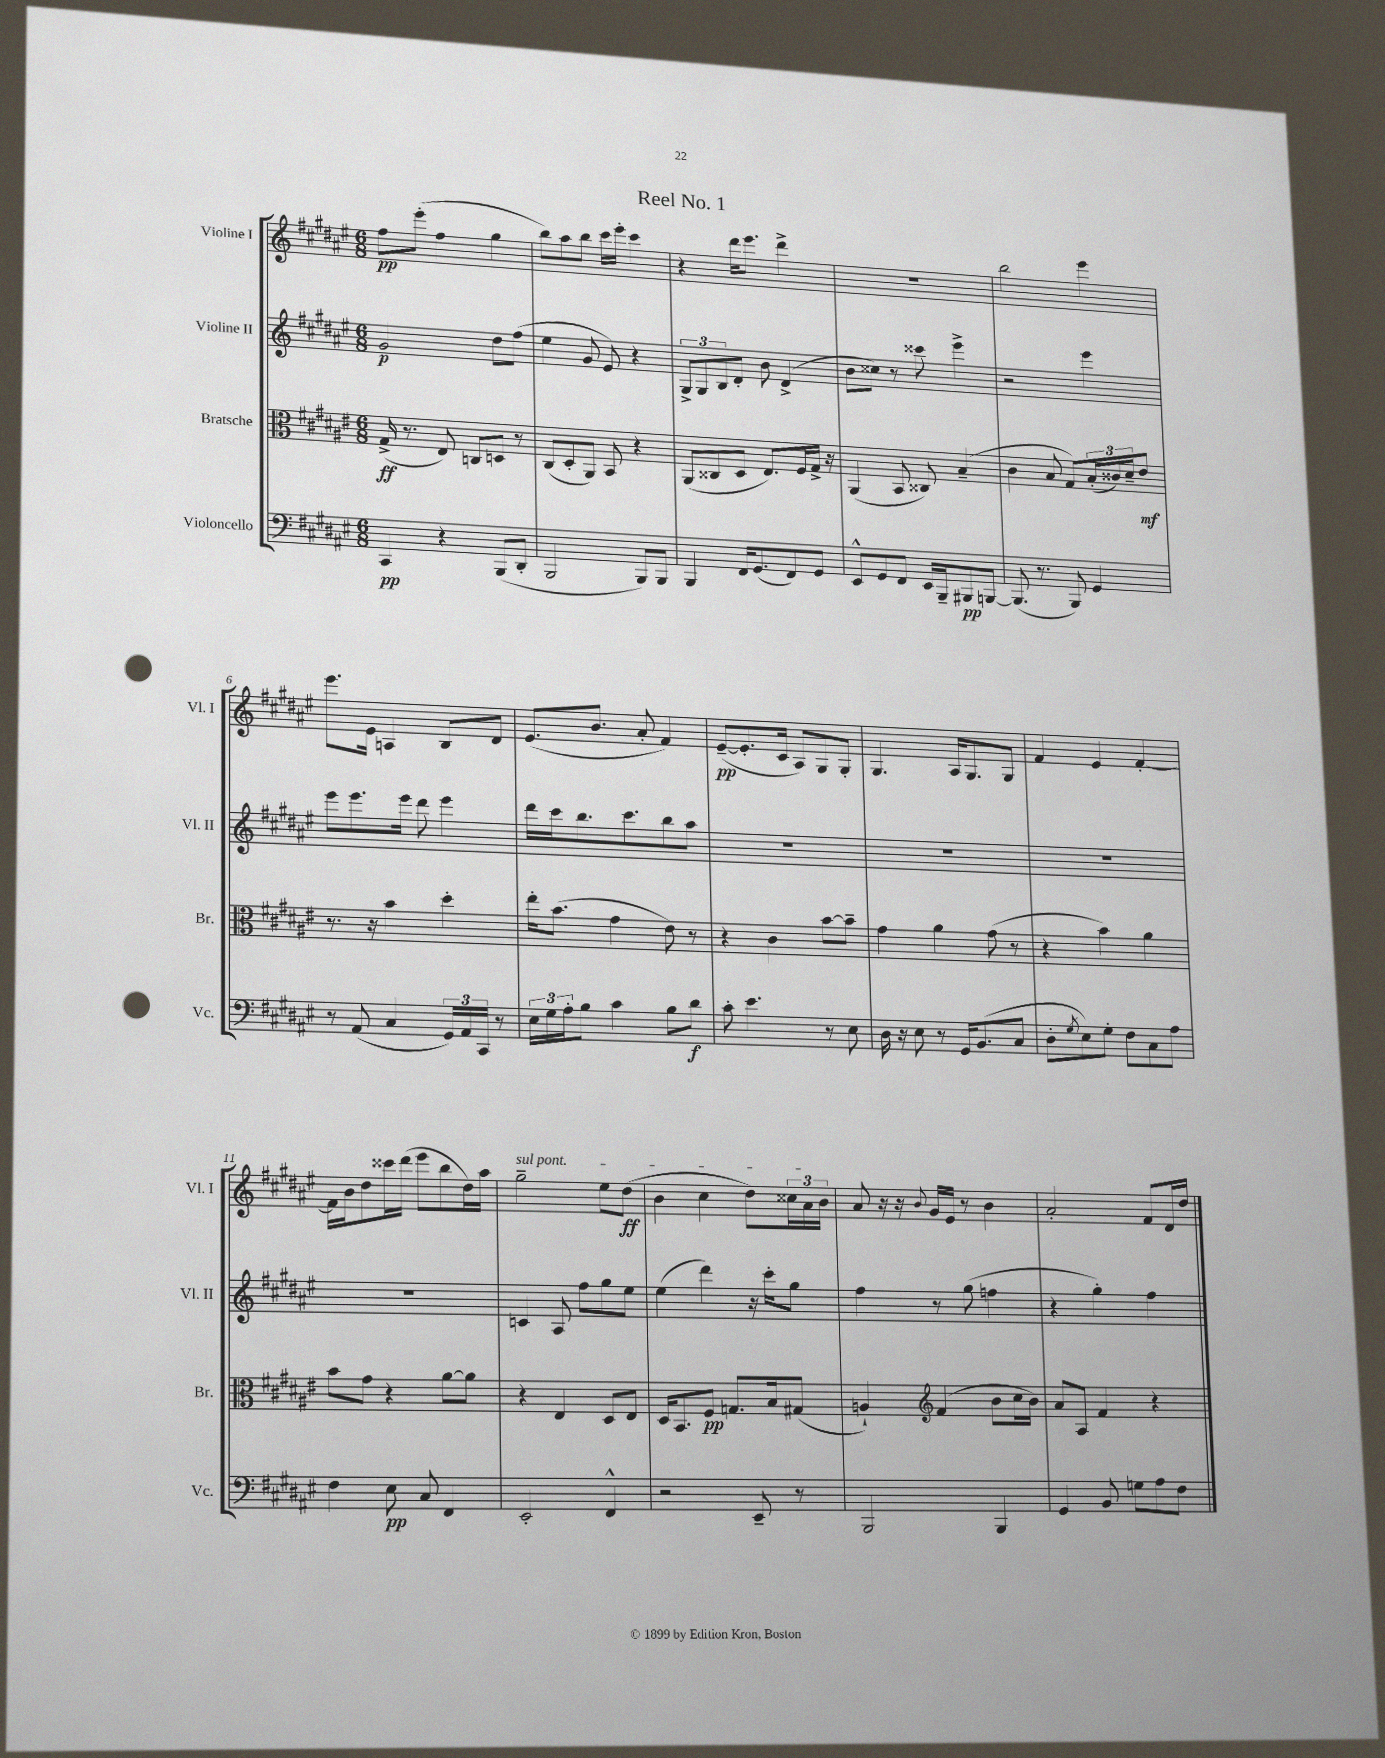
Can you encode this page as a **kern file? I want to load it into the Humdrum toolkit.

**kern	**kern	**kern	**kern
*staff4	*staff3	*staff2	*staff1
*clefF4	*clefC3	*clefG2	*clefG2
*k[f#c#g#d#a#e#]	*k[f#c#g#d#a#e#]	*k[f#c#g#d#a#e#]	*k[f#c#g#d#a#e#]
*M6/8	*M6/8	*M6/8	*M6/8
4CC#	(16G#^	2g#	8ff#
.	8.r	.	.
.	.	.	(8eee#'
4r	8E#)	.	4ff#
.	8C	.	.
(8BBB	8D	8dd#	4gg#
8DD#'	8r	(8ff#	.
=	=	=	=
2BBB	(8C#	4ee#	8bb)
.	8D#'	.	8aa#
.	8AA#)	8g#	8bb
.	8BB	8e#)	16ccc#
.	.	.	16eee#'
8BBB)	4r	4r	4ccc#
8BBB	.	.	.
=	=	=	=
4BBB	(8AA#	12G#^	4r
.	.	12G#	.
.	8C##	.	.
.	.	12B	.
16FF#	8D#	8d#'	16ddd#
(8.GG#	.	.	8.eee#
.	8.E#)	8b	.
8FF#)	.	(4d#^	4ddd#^
.	16F#	.	.
8GG#	16G#^	.	.
.	16r	.	.
=	=	=	=
8EE#^^	(4AA#	8b	2.r
8GG#	.	8cc##)	.
8FF#	8BB	8r	.
16EE#	8C##)	8ccc##	.
16BBB~	.	.	.
8BBB#	(4B~	4eee#^	.
[8BBB	.	.	.
=	=	=	=
(8.BBB]	4c#	2r	2bb
8.r	.	.	.
.	8B	.	.
8BBB)	8G#)	.	.
4GG#	(24B'	4eee#	4eee#
.	24c##)	.	.
.	24d#~	.	.
.	8e#	.	.
=	=	=	=
8r	8.r	8eee#	8.eee#
(8AA#	.	8.eee#	.
.	16r	.	16e#
4C#	4b	.	4A
.	.	16eee#	.
.	.	8ddd#	.
24GG#)	4dd#'	4eee#	8B
24AA#	.	.	.
24CC#	.	.	.
8r	.	.	8d#
=	=	=	=
24E#	16ee#'	16ddd#	(8.e#
24G#	.	.	.
.	(8.b	16ccc#	.
24A#'	.	.	.
8B	.	8.bb	.
.	.	.	8.b
4c#	4g#	.	.
.	.	8.ccc#	.
.	.	.	8a#'
8B	8e#)	8bb	4f#)
8d#	8r	8aa#	.
=	=	=	=
8c#'	4r	2.r	([8e#~
4.e#	.	.	8.e#']
.	4c#	.	.
.	.	.	16c#
.	.	.	8A#)
8r	[8b	.	8G#
8E#	8b~]	.	8G#'
=	=	=	=
16D#	4g#	2.r	4.G#
16r	.	.	.
8E#	.	.	.
8r	4a#	.	.
16GG#	.	.	16A#
(8.BB	.	.	8.G#
.	(8g#	.	.
8C#	8r	.	8G#
=	=	=	=
8D#'	4r	2.r	4f#
8qG#	.	.	.
8E#)	.	.	.
8G#'	4b)	.	4e#
8F#	.	.	.
8C#	4a#	.	[4f#'
8A#	.	.	.
=	=	=	=
4F#	8b	2.r	16f#]
.	.	.	16b
.	8g#	.	8dd#
8E#	4r	.	16ccc##
.	.	.	(16ddd#
8C#	.	.	8eee#
4FF#	[8a#	.	8bb
.	8a#]	.	16dd#)
.	.	.	16aa#
=	=	=	=
2EE#'	4r	4c	2gg#~
.	4E#	8A#	.
.	.	8ff#	.
4FF#^^	8D#	8gg#	8ee#
.	8E#	8ee#	(8dd#
=	=	=	=
2r	16D#	(4ee#	4b
.	8.BB	.	.
.	8F#	4ddd#)	4cc#
.	8.G	.	.
8EE#~	.	16r	8dd#)
.	16B	16ccc#'	.
8r	(8G#	8gg#	24cc##
.	.	.	24a#
.	.	.	24b
=	=	=	=
2BBB	4A`)	4ff#	8a#
.	.	.	16r
.	.	.	16r
*	*clefG2	*	*
.	.	.	8qqb
.	(4f#	8r	16g#
.	.	.	16e#
.	.	(8gg#	8r
4BBB	8b	4ff	4b
.	16cc#	.	.
.	16b)	.	.
=	=	=	=
4GG#	8a#	4r	2a#'
.	8A#	.	.
8BB	4f#	4gg#')	.
8G	.	.	.
8A#	4r	4ff#	8f#
8F#	.	.	16d#
.	.	.	16dd#
==	==	==	==
*-	*-	*-	*-
